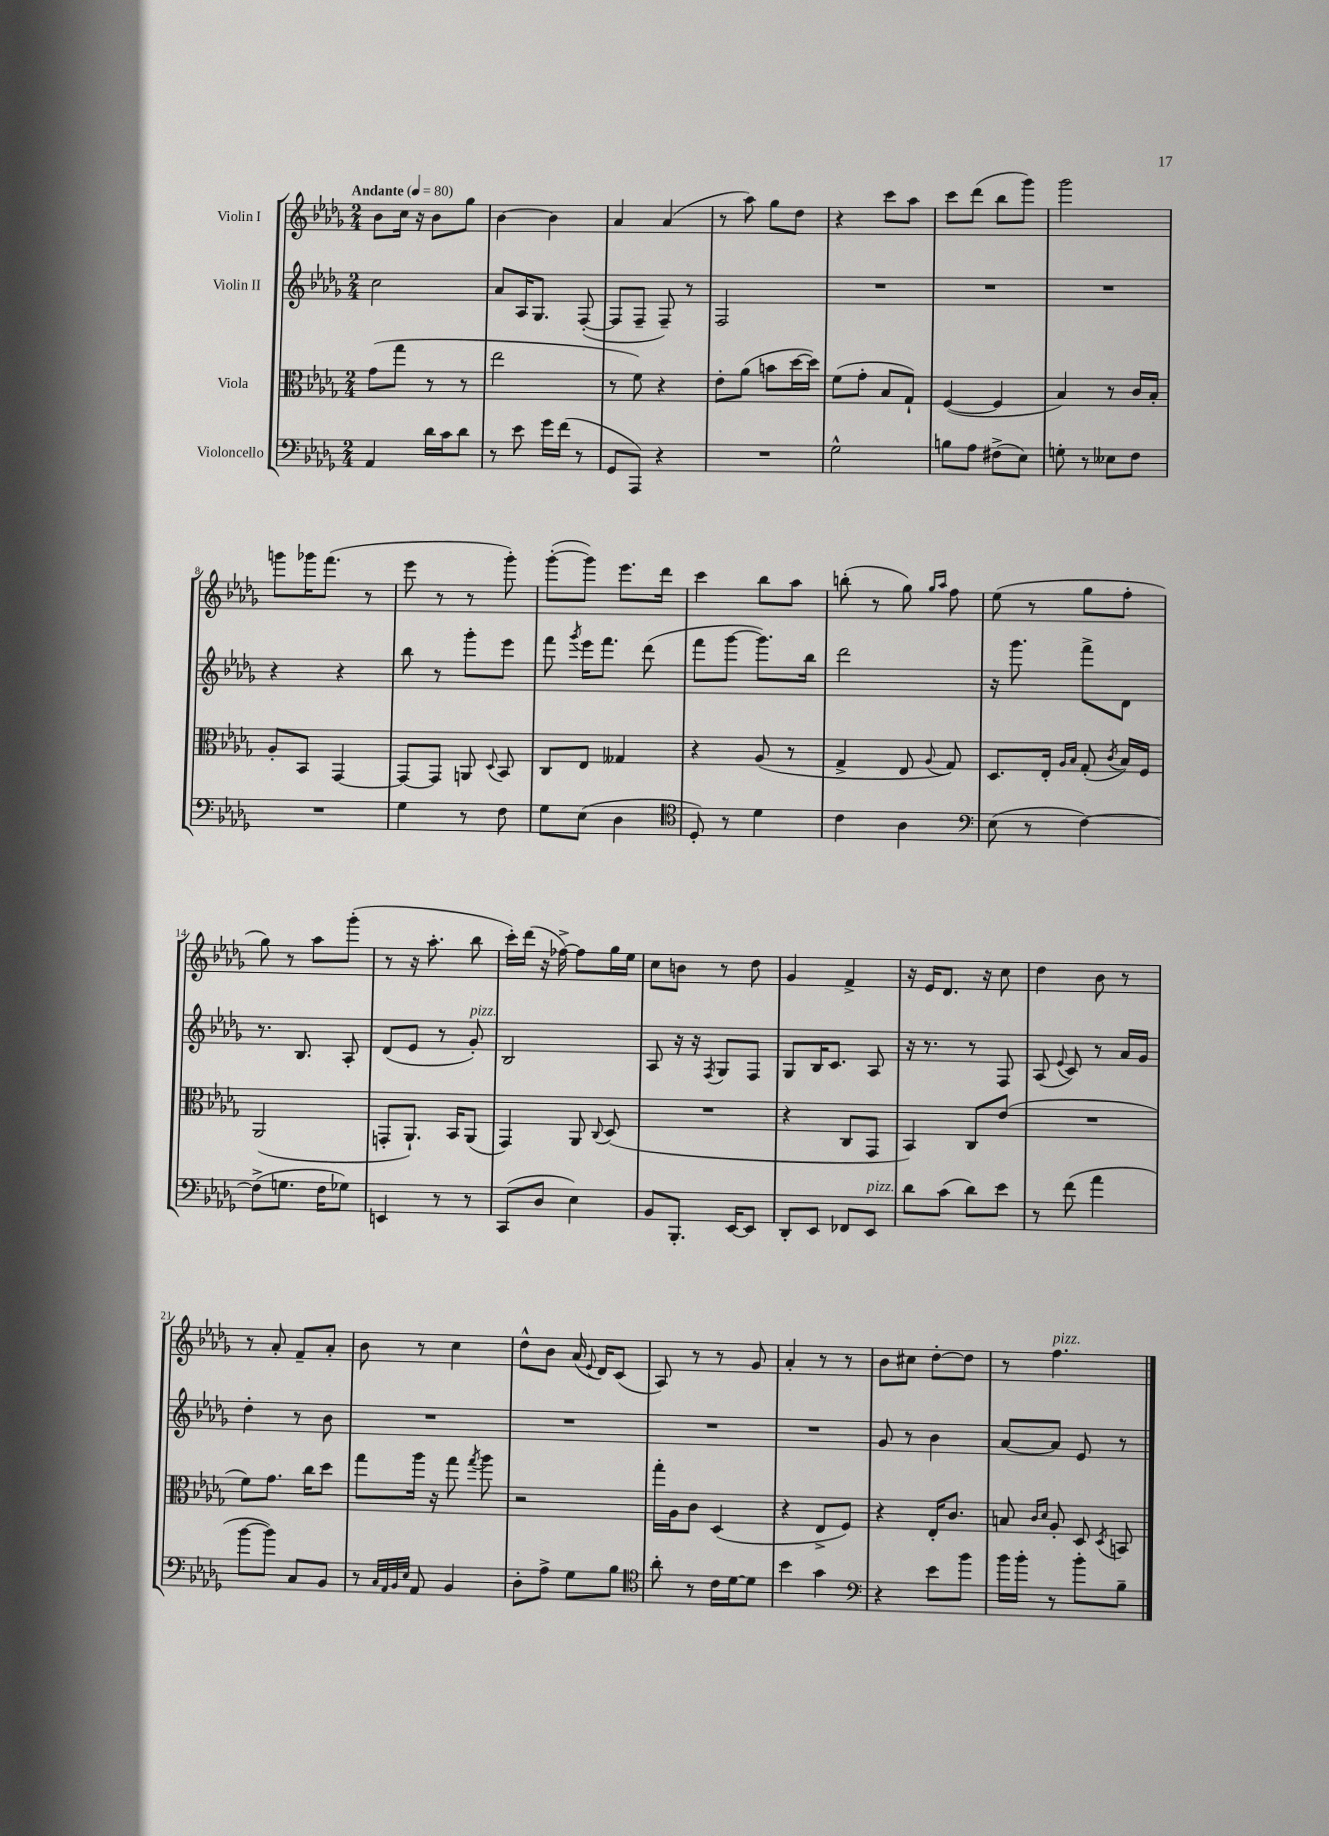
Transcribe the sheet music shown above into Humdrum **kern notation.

**kern	**kern	**kern	**kern
*staff4	*staff3	*staff2	*staff1
*clefF4	*clefC3	*clefG2	*clefG2
*k[b-e-a-d-g-]	*k[b-e-a-d-g-]	*k[b-e-a-d-g-]	*k[b-e-a-d-g-]
*M2/4	*M2/4	*M2/4	*M2/4
*MM80	*MM80	*MM80	*MM80
4AA-	(8g-	2cc	8b-
.	8gg-	.	16cc
.	.	.	16r
16d-	8r	.	8b-
16c	.	.	.
8d-	8r	.	8gg-
=	=	=	=
8r	2ee-	8a-	[4b-
8e-	.	16A-	.
.	.	8.G-	.
16g-	.	.	4b-]
(16f	.	.	.
8r	.	([8F'	.
=	=	=	=
8GG-	8r	8F]	4a-
8AAA-)	8f)	8F~	.
4r	4r	8F~)	(4a-
.	.	8r	.
=	=	=	=
2r	8e-'	2F	8r
.	(8a-	.	8aa-)
.	8b	.	8gg-
.	[16dd-	.	8dd-
.	16dd-])	.	.
=	=	=	=
2G-^^	(8f	2r	4r
.	8g-'	.	.
.	8B-	.	8ccc
.	8G-`)	.	8aa-
=	=	=	=
8B	([4F	2r	8ccc
8A-	.	.	(8ddd-
(8F#^	4F]	.	8bb-
8E-)	.	.	8ggg-)
=	=	=	=
8G'	4B-)	2r	2ggg-
8r	.	.	.
8E--	8r	.	.
8F	16c	.	.
.	16B-'	.	.
=	=	=	=
2r	8A-'	4r	8ggg
.	8BB-	.	16ggg-
.	.	.	(8.fff
.	[4GG-	4r	.
.	.	.	8r
=	=	=	=
4G-	8GG-_	8bb-	8eee-
.	8GG-]	8r	8r
8r	8AA	8ggg-'	8r
.	8qqD-	.	.
8F	8BB-	8eee-	8ggg-')
=	=	=	=
8G-	8C	8fff	([8ggg-'
.	.	8qggg-	.
(8E-	8E-	16eee-	8ggg-])
.	.	8.fff	.
4D-	4G--	.	8.eee-
.	.	(8ddd-	.
.	.	.	16ddd-
=	=	=	=
*clefC4	*	*	*
8D-')	4r	8fff	4ccc
8r	.	[8ggg-	.
4d-	(8A-	8.ggg-])	8bb-
.	8r	.	8aa-
.	.	16bb-	.
=	=	=	=
4c	4G-^	2ddd-	(8bb'
.	.	.	8r
4A-	8E-	.	8gg-)
.	.	.	16qqgg-
.	8qqA-	.	16qqaa-
.	8G-)	.	8ff
=	=	=	=
*clefF4	*	*	*
(8E-	8.D-	16r	(8ee-
.	.	8.ggg-	.
8r	.	.	8r
.	16E-'	.	.
.	16qqA-	.	.
.	16qqB-	.	.
[4F)	(8G-'	8fff^	8gg-
.	8qc	.	.
.	16B-)	8d-	8ff'
.	16F	.	.
=	=	=	=
(8F^]	(2AA-	8.r	8gg-)
8.G	.	.	8r
.	.	8.B-	.
.	.	.	8aa-
16F	.	.	.
8G-)	.	8A-'	(8ggg-'
=	=	=	=
4EE	8GG'	(8d-	8r
.	8.AA-`)	8e-	16r
.	.	.	8.aa-'
8r	.	8r	.
.	16BB-	.	.
8r	(8AA-	8g-')	8bb-
=	=	=	=
(8CC	4GG-)	2B-	16ccc')
.	.	.	(16ddd-
8D-	.	.	16r
.	.	.	[16ff-^)
4E-)	8AA-	.	8ff-]
.	8qqC	.	.
.	(8D-	.	16gg-
.	.	.	16ee-
=	=	=	=
8BB-	2r	8A-	8cc
8.BBB-'	.	16r	8b
.	.	16r	.
.	.	8qF	.
.	.	8G-	8r
[16EE-	.	.	.
8EE-]	.	8F	8dd-
=	=	=	=
8DD-'	4r	8G-	4g-
8EE-	.	16B-	.
.	.	8.c	.
8FF-	8C	.	4f^
8EE-	8GG-	8A-	.
=	=	=	=
8d-	4BB-)	16r	16r
.	.	8.r	16e-
(8c	.	.	8.d-
8d-)	8C	8r	.
.	.	.	16r
8e-	(8e-	8F	8cc
=	=	=	=
8r	2r	(8A-	4dd-
.	.	8qqe-	.
(8f	.	8c)	.
4a-	.	8r	8b-
.	.	16a-	8r
.	.	16g-	.
=	=	=	=
[8b-	8f)	4dd-'	8r
8b-])	8.g-	.	8a-'
8C	.	8r	8f~
.	16cc	.	.
8BB-	8dd-	8b-	8a-'
=	=	=	=
8r	8gg-	2r	8b-
32qqC	.	.	.
32qqAA-	.	.	.
32qqBB-	.	.	.
32qqE-	.	.	.
8AA-	16aa-	.	8r
.	16r	.	.
4BB-	8gg-	.	4cc
.	8qgg-	.	.
.	8aa-	.	.
=	=	=	=
8D-'	2r	2r	8dd-^^
8A-^	.	.	8b-
8G-	.	.	(16a-
.	.	.	8qqe-
.	.	.	16d-)
8B-	.	.	(8c
=	=	=	=
*clefC4	*	*	*
8a-'	16gg-'	2r	8A-)
.	16A-	.	.
8r	8c	.	8r
16c	(4D-	.	8r
[16d-	.	.	.
8d-]	.	.	8g-
=	=	=	=
4b-	4r	2r	4a-'
4g-	8E-^	.	8r
.	8F)	.	8r
=	=	=	=
*clefF4	*	*	*
4r	4r	8g-	8b-
.	.	8r	8cc#
8e-	16E-'	4b-	[8dd-'
.	8.c	.	.
8b-	.	.	8dd-]
=	=	=	=
16b-	8B	[8a-	8r
16b-'	.	.	.
.	16qqc	.	.
.	16qqd-	.	.
8r	8A-'	8a-]	4.ff
8b-'	8D-	8e-	.
.	8qD-	.	.
8B-~	8BB	8r	.
==	==	==	==
*-	*-	*-	*-
